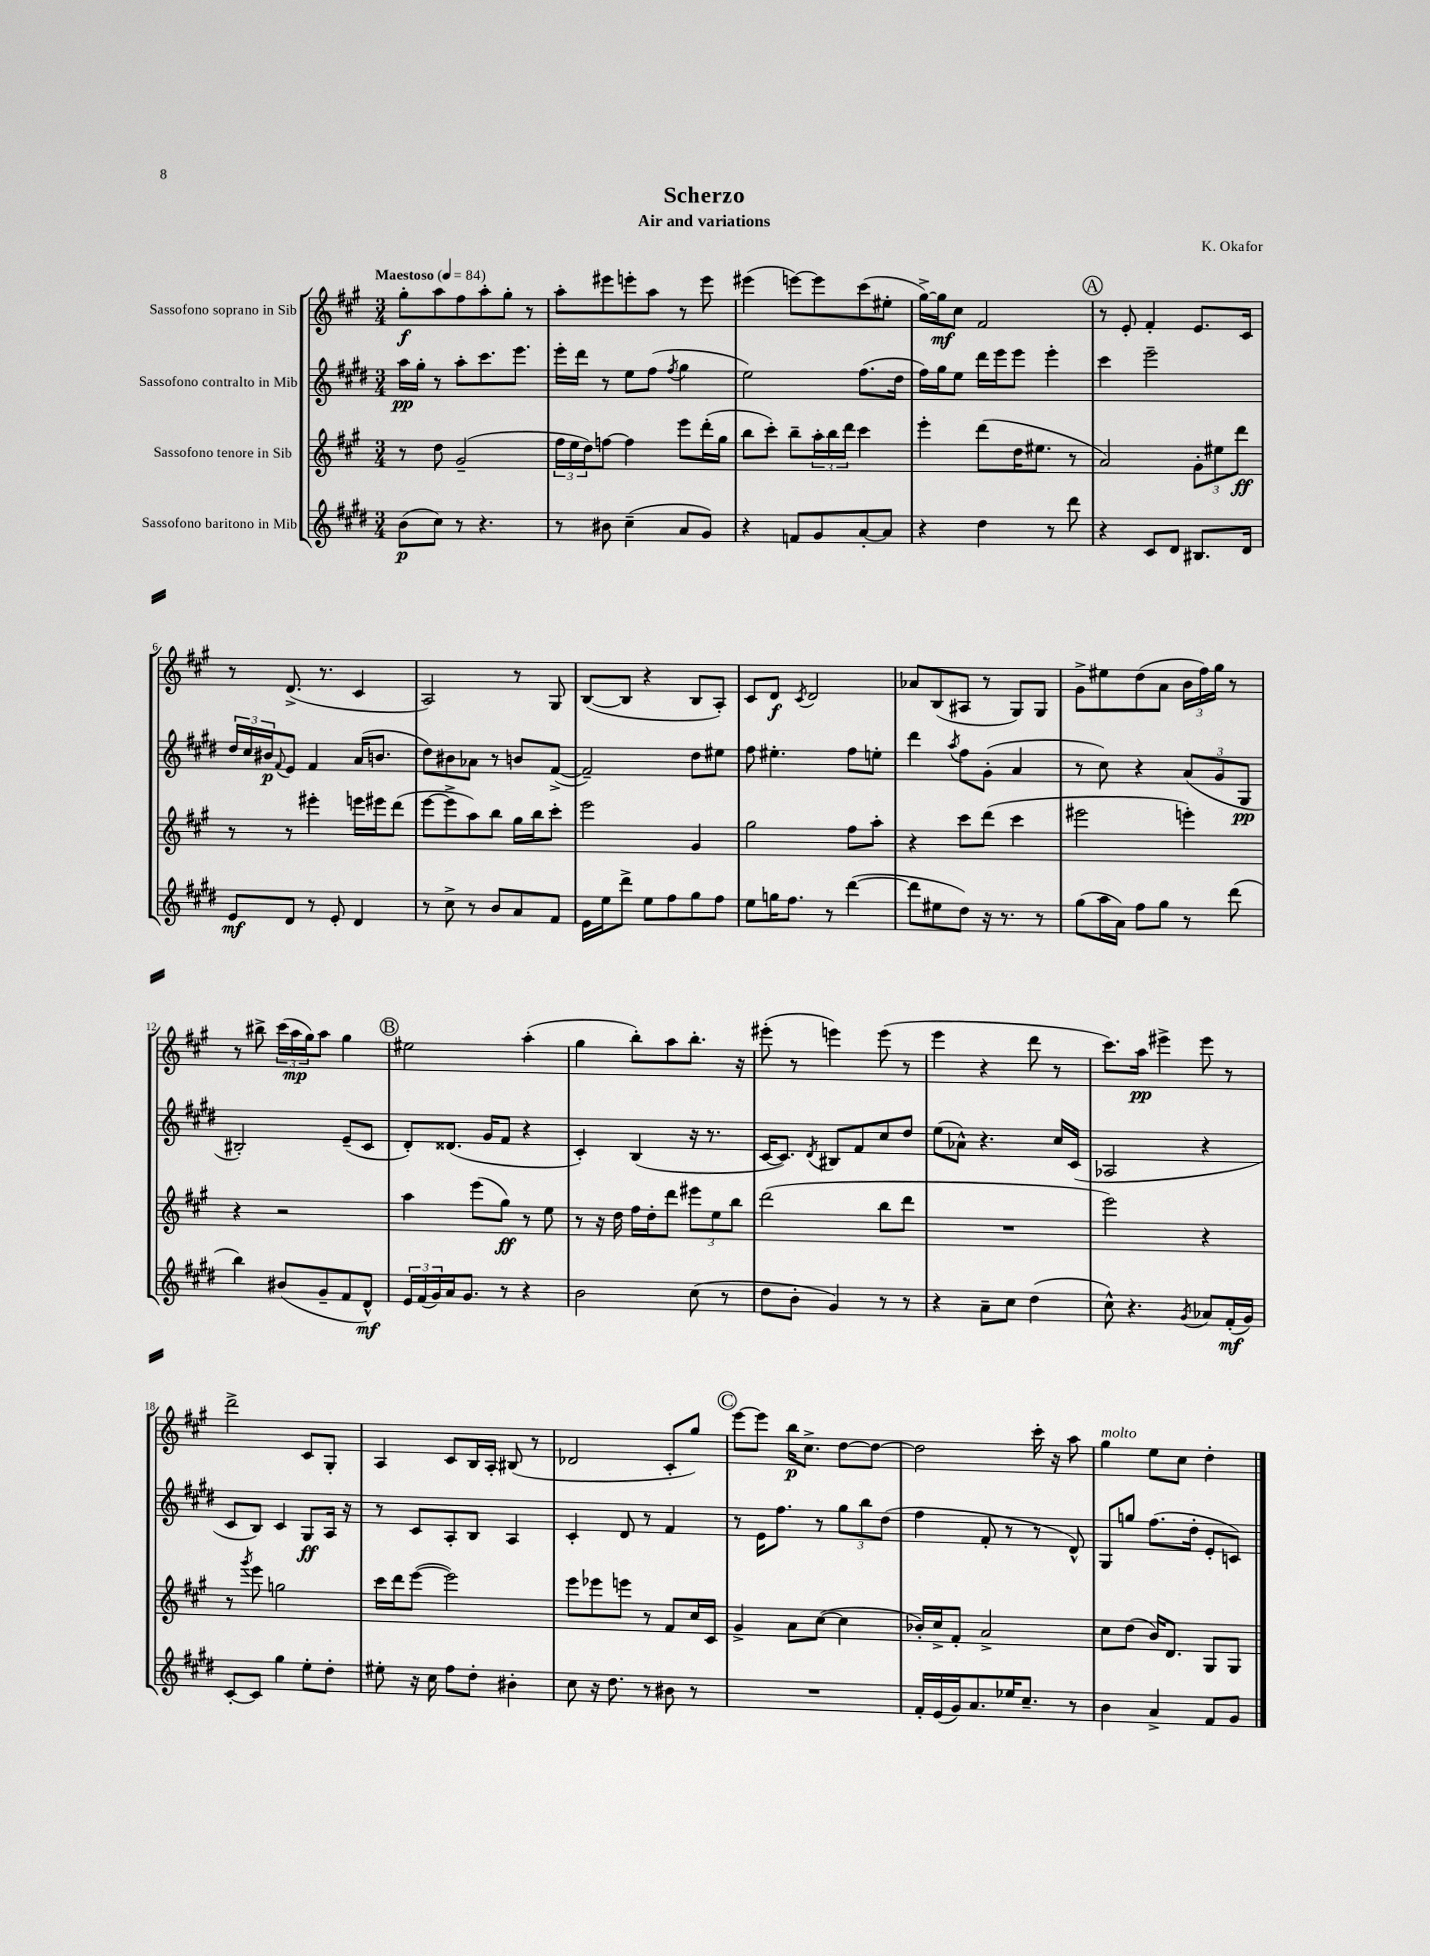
\header { title = "Scherzo" composer = "K. Okafor" subtitle = "Air and variations" }
<<
\new StaffGroup <<
\new Staff = "s0" \with { instrumentName = "Sassofono soprano in Sib" } {
    \clef treble \key a \major \numericTimeSignature \time 3/4 \tempo "Maestoso" 4 = 84
    gis''8-.\f a''8 fis''8 a''8-. gis''8-. r8 |
    a''8-. eis'''8 e'''8-. a''8 r8 e'''8 |
    eis'''4( e'''8~) e'''8 cis'''8( eis''8-. |
    gis''16~->) gis''16\mf cis''8 fis'2 |
    \mark \markup { \circle "A" } r8 e'8-. fis'4-. e'8. cis'16 |
    r8 d'8.->( r8. cis'4 |
    a2) r8 gis8 |
    b8~( b8 r4 b8 a8-.) |
    cis'8 d'8\f \acciaccatura { cis'8 } d'2 |
    aes'8 b8( ais8 r8 gis8) gis8 |
    gis'8-> eis''8 d''8( a'8 \tuplet 3/2 { b'16 fis''16) gis''16 } r8 |
    r8 bis''8-> \tuplet 3/2 { cis'''16( a''16\mp gis''16) } a''8 gis''4 |
    \mark \markup { \circle "B" } eis''2 a''4-.( |
    gis''4 b''8-.) a''8 b''8.-. r16 |
    eis'''8-.( r8 e'''4) e'''8( r8 |
    e'''4 r4 d'''8 r8 |
    cis'''8.) a''16\pp eis'''4-> eis'''8 r8 |
    d'''2-> cis'8 gis8-. |
    a4 cis'8 b16 a16-. bis8( r8 |
    des'2 cis'8-. gis''8) |
    \mark \markup { \circle "C" } e'''8~ e'''8 b''16\p cis''8.-> d''8~ d''8~ |
    d''2 cis'''16-. r16 a''8 |
    gis''4^\markup { \italic "molto" } e''8 cis''8 d''4-. \bar "|." |
}
\new Staff = "s1" \with { instrumentName = "Sassofono contralto in Mib" } {
    \clef treble \key e \major \numericTimeSignature \time 3/4
    a''16\pp gis''16-. r8 a''8-. cis'''8. e'''8. |
    e'''16-. dis'''16 r8 e''8 fis''8( \acciaccatura { fis''8 } gis''4 |
    e''2) fis''8.( dis''16 |
    fis''16) gis''16 e''8 dis'''16 e'''16 e'''8 e'''4-. |
    \mark \markup { \circle "A" } cis'''4 e'''2-- |
    \tuplet 3/2 { dis''16 cis''16 bis'16\p } \appoggiatura { fis'8 } e'8 fis'4 a'16( b'8. |
    dis''8) bis'8 aes'8 r8 b'8 fis'8~->( |
    fis'2--) dis''8 eis''8 |
    fis''8 eis''4.-. fis''8 e''8-. |
    dis'''4 \acciaccatura { a''8 } fis''8 gis'8-.( a'4 |
    r8 cis''8) r4 \tuplet 3/2 { a'8( gis'8 gis8\pp } |
    bis2-.) e'8--( cis'8 |
    \mark \markup { \circle "B" } dis'8-.) disis'8.( gis'16 fis'8 r4 |
    cis'4-.) b4( r16 r8. |
    cis'16~ cis'8.) \acciaccatura { dis'8 } bis8 fis'8 cis''8 dis''8 |
    e''8( aes'8-^) r4. cis''16 cis'16( |
    aes2 r4 |
    cis'8 b8) cis'4 gis8\ff a16 r16 |
    r8 cis'8 a8-. b8 a4 |
    cis'4-. dis'8 r8 fis'4 |
    \mark \markup { \circle "C" } r8 e'16 fis''8. r8 \tuplet 3/2 { gis''8 b''8 dis''8( } |
    fis''4 fis'8-. r8 r8 dis'8-^) |
    gis8 g''8 fis''8.( dis''16-. e'8-. c'8) \bar "|." |
}
\new Staff = "s2" \with { instrumentName = "Sassofono tenore in Sib" } {
    \clef treble \key a \major \numericTimeSignature \time 3/4
    r8 d''8 gis'2--( |
    \tuplet 3/2 { fis''16 e''16 d''16) } f''8~ f''4 e'''8 d'''16-.( gis''16 |
    b''8 cis'''8-.) b''8-- \tuplet 3/2 { a''16-. b''16 d'''16 } cis'''4 |
    e'''4-. d'''8( d''16 eis''8. r8 |
    \mark \markup { \circle "A" } a'2) \tuplet 3/2 { gis'8-. eis''8 d'''8\ff } |
    r8 r8 eis'''4-. e'''16 eis'''16 d'''8( |
    e'''8~ e'''8-> a''8) b''8 gis''16 b''16 cis'''8-. |
    e'''2 gis'4 |
    gis''2 fis''8 a''8-. |
    r4 cis'''8 d'''8( cis'''4 |
    eis'''2 e'''4-.) |
    r4 r2 |
    \mark \markup { \circle "B" } a''4 e'''8( gis''8\ff) r8 e''8 |
    r8 r16 d''16 fis''16 d''16-. d'''8 \tuplet 3/2 { eis'''8 e''8 b''8 } |
    d'''2( b''8 d'''8 |
    R2. |
    e'''2) r4 |
    r8 \acciaccatura { gis'''8 } e'''8 g''2 |
    cis'''16 d'''16 e'''8~( e'''2) |
    e'''8 ees'''8 e'''8 r8 fis'8 cis''16 cis'16 |
    \mark \markup { \circle "C" } gis'4-> a'8 cis''8~( cis''4 |
    bes'16-.) cis''16-> fis'8-. a'2-> |
    cis''8 d''8( b'16) d'8. gis8 gis8 \bar "|." |
}
\new Staff = "s3" \with { instrumentName = "Sassofono baritono in Mib" } {
    \clef treble \key e \major \numericTimeSignature \time 3/4
    b'8\p( cis''8) r8 r4. |
    r8 bis'8 cis''4--( a'8 gis'8) |
    r4 f'8 gis'8 a'8~-. a'8 |
    r4 dis''4 r8 dis'''8 |
    \mark \markup { \circle "A" } r4 cis'8 dis'8 bis8. dis'16 |
    e'8\mf dis'8 r8 e'8-. dis'4 |
    r8 cis''8-> r8 b'8 a'8 fis'8 |
    e'16 e''16 dis'''8-> e''8 fis''8 gis''8 fis''8 |
    e''8 g''16 fis''8. r8 dis'''4~( |
    dis'''8 eis''8 dis''8) r16 r8. r8 |
    gis''8( a''16 a'16) fis''8 gis''8 r8 dis'''8( |
    b''4) bis'8( gis'8-- fis'8 dis'8-^\mf) |
    \mark \markup { \circle "B" } \tuplet 3/2 { e'16 fis'16( gis'16) } a'16 gis'8. r8 r4 |
    b'2 cis''8( r8 |
    dis''8 b'8-. gis'4) r8 r8 |
    r4 a'8-- cis''8 dis''4( |
    cis''8-^) r4. \acciaccatura { gis'8 } aes'8 fis'16-.\mf( gis'16) |
    cis'8~-. cis'8 gis''4 e''8-. dis''8-. |
    eis''8-. r16 cis''16 fis''8 dis''8-. bis'4-. |
    cis''8 r16 dis''8. r8 bis'8 r8 |
    \mark \markup { \circle "C" } R2. |
    fis'16-. e'16( gis'16) a'8. ees''16 cis''8.-- r8 |
    b'4 a'4-> fis'8 gis'8 \bar "|." |
}
>>
>>
